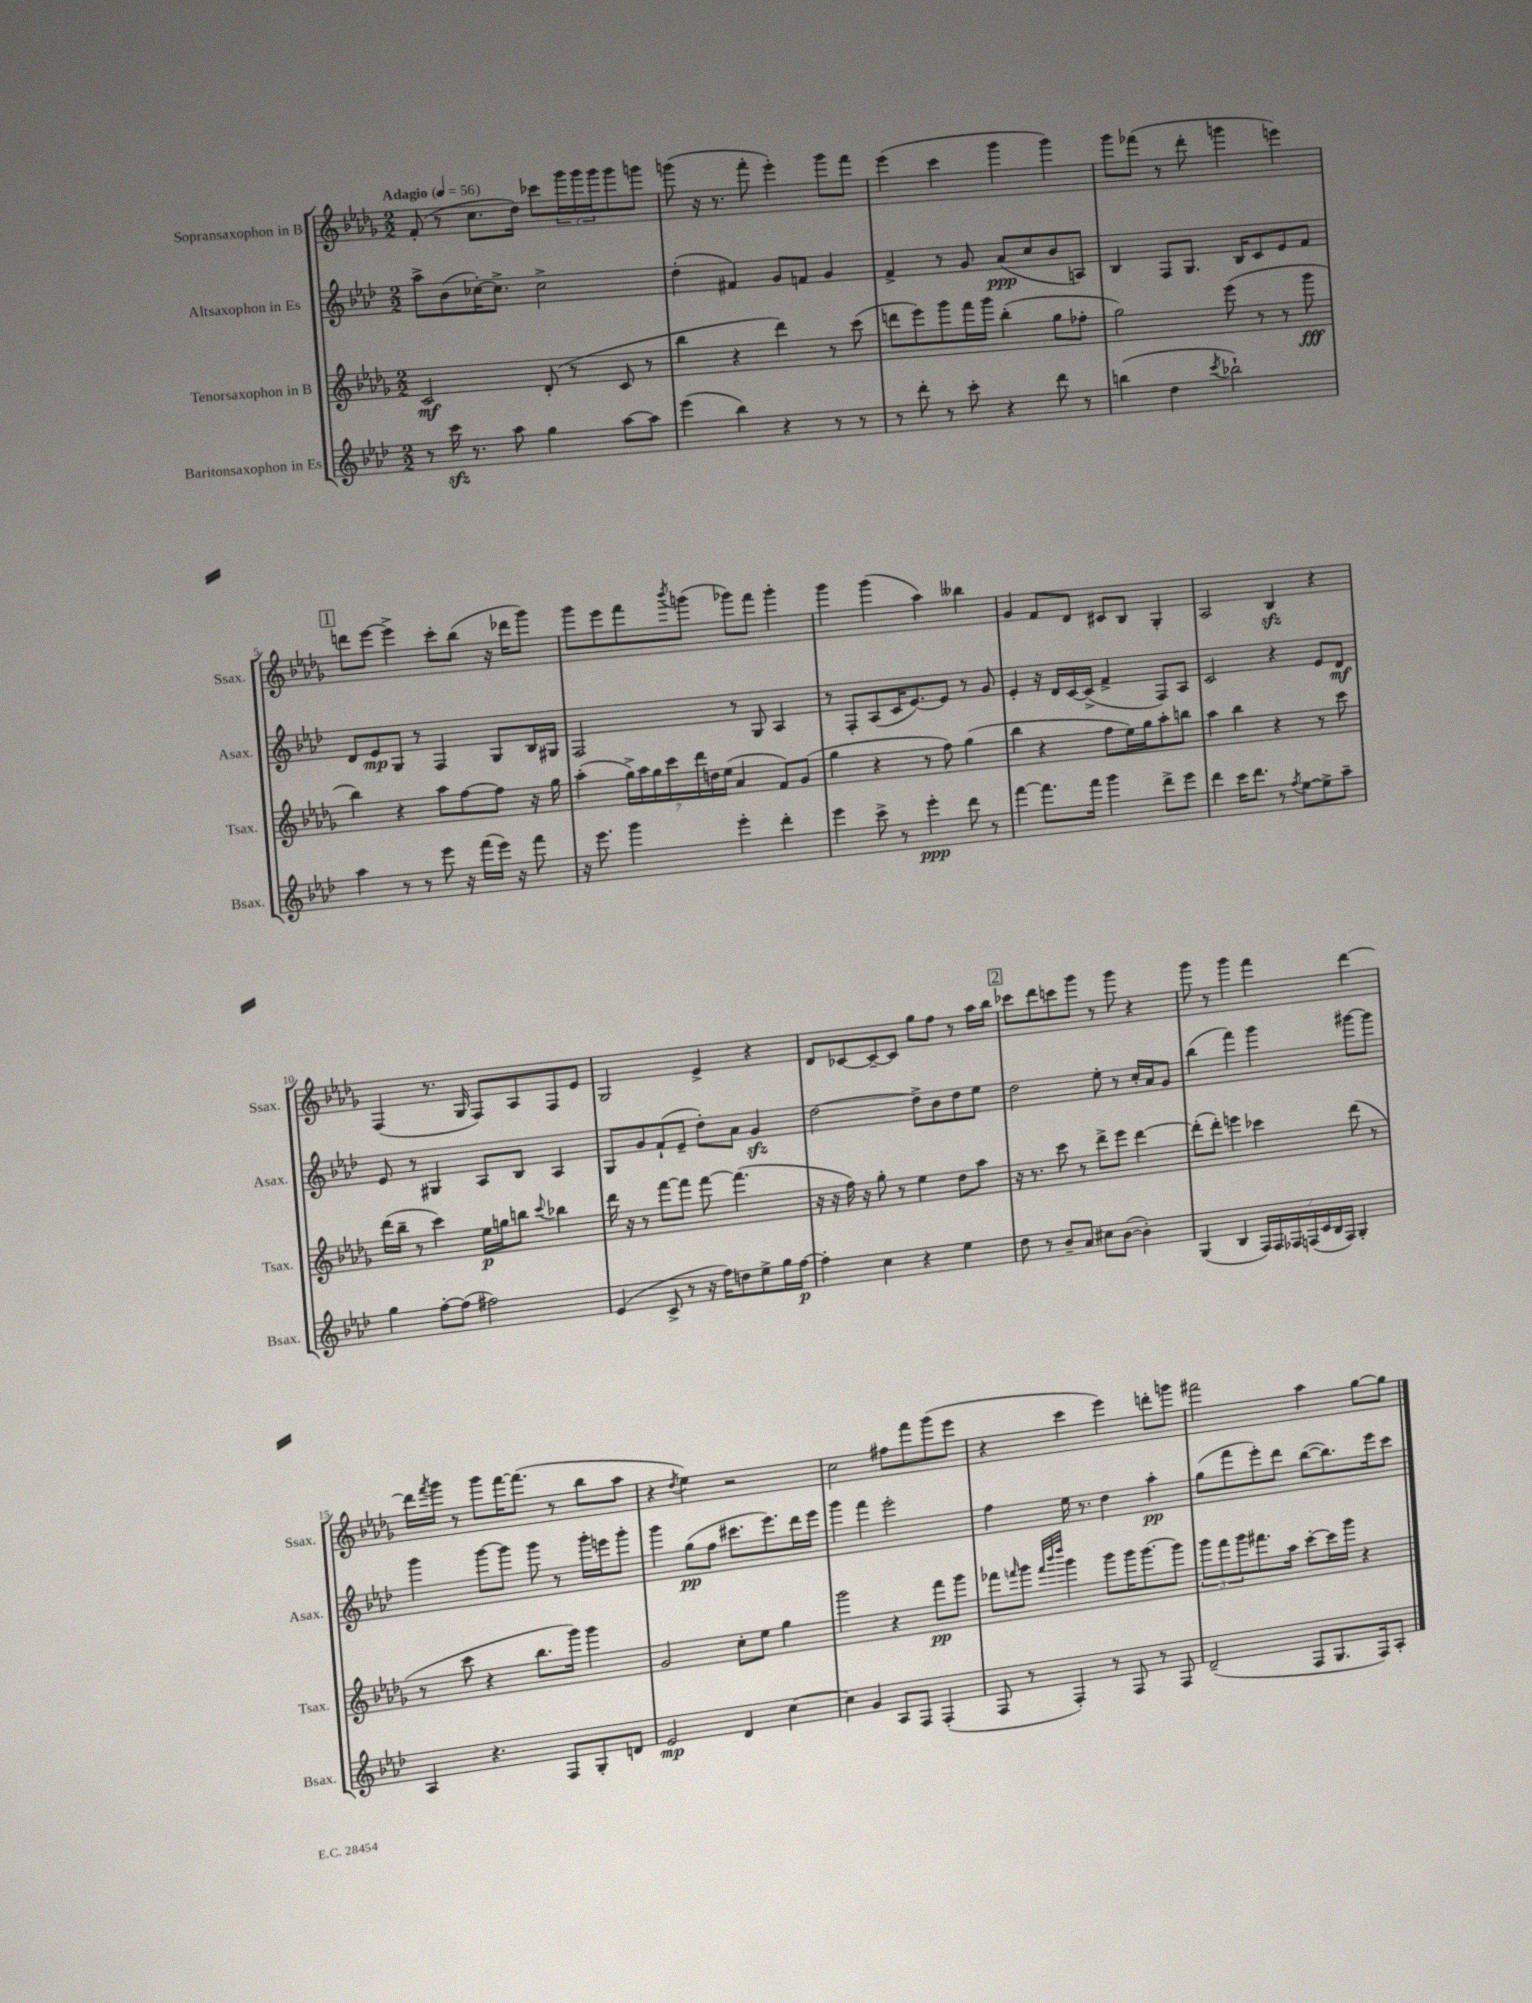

**kern	**dynam	**kern	**dynam	**kern	**dynam	**kern
*part4	*part4	*part3	*part3	*part2	*part2	*part1
*staff4	*staff4	*staff3	*staff3	*staff2	*staff2	*staff1
*I"Baritonsaxophon in Es	*	*I"Tenorsaxophon in B	*	*I"Altsaxophon in Es	*	*I"Sopransaxophon in B
*I'Bsax.	*	*I'Tsax.	*	*I'Asax.	*	*I'Ssax.
*clefG2	*	*clefG2	*	*clefG2	*	*clefG2
*k[b-e-a-d-]	*	*k[b-e-a-d-g-]	*	*k[b-e-a-d-]	*	*k[b-e-a-d-g-]
*M2/2	*	*M2/2	*	*M2/2	*	*M2/2
*MM56	*	*MM56	*	*MM56	*	*MM56
=1	=1	=1	=1	=1	=1	=1
!	!	!	!	!	!	!LO:TX:a:B:t=Adagio
8r	.	2c/	mf	8aa-^\L	.	(8f'/
16ccczz\	.	.	.	(8b-\	.	8r
8.r	.	.	.	.	.	.
.	.	.	.	[16cc-X'\K)	.	8.cc\L
.	.	.	.	8.cc-^\J]	.	.
8aa-\	.	.	.	.	.	.
.	.	.	.	.	.	16dd-\Jk)
4gg\	.	(8d-'/	.	2cc-^\	.	8ccc-X\L
.	.	8r	.	.	.	24ggg-\L
.	.	.	.	.	.	24ggg-\
.	.	.	.	.	.	24ggg-\J
[8aa-\L	.	8c/	.	.	.	8ggg-\
8aa-\J]	.	8r	.	.	.	8gggn\J
=2	=2	=2	=2	=2	=2	=2
(4eee-\	.	4bb-\	.	(4dd-'\	.	(8gggn\
.	.	.	.	.	.	16r
.	.	.	.	.	.	8.r
4bb-\)	.	4r	.	4f#X/)	.	.
.	.	.	.	.	.	8fff'\
4r	.	4ddd-\)	.	8g/L	.	4eee-'\)
.	.	.	.	8fn/J	.	.
8r	.	8r	.	4g/	.	8ggg\L
8r	.	(8ccc\	.	.	.	8fff\J
=3	=3	=3	=3	=3	=3	=3
8r	.	8dddn\L	.	4f^/	.	(4eee-\
8ddd-'\	.	8eee-\)	.	.	.	.
8r	.	8ggg-\	.	8r	.	4ccc\
8ccc'\	.	16fff\L	.	8g/	.	.
.	.	16ggg-\JJ	.	.	.	.
4r	.	(4bb-'\	.	(8a-/L	ppp	4ggg-\
.	.	.	.	8cc/	.	.
8ddd-\	.	8gg-\L	.	8b-/	.	4ggg-\)
8r	.	8ff-X'\J	.	8An/J)	.	.
=4	=4	=4	=4	=4	=4	=4
(4bbn\	.	2gg-\)	.	4B-/	.	8ggg-\L
.	.	.	.	.	.	(8fff-X\J
4dd-\	.	.	.	8F/L	.	8r
.	.	.	.	8.G/J	.	8ddd-'\
8qccc/	.	.	.	.	.	.
2bb-X`\)	.	(8eee-\	.	.	.	4gggn\
.	.	.	.	16B-/KL	.	.
.	.	8r	.	8c/	.	.
.	.	8r	.	8e-/	.	4eeen\)
.	.	8ggg-\	fff	8f/J	.	.
!!LO:LB:g=z
!!LO:REH:place=s1:t=1
=5	=5	=5	=5	=5	=5	=5
4aa-\	.	4bb-\)	.	8d-/L	.	8dddn\L
.	.	.	.	8e-/	mp	[8eee-\J
8r	.	4r	.	8G/J	.	4eee-^\]
8r	.	.	.	8r	.	.
8eee-\	.	8aa-\L	.	4F/	.	8ccc'\L
16r	.	[8ff\	.	.	.	(8bb-\J
(16fff\LL	.	.	.	.	.	.
16eee-\JJ)	.	8ff\J]	.	8G/L	.	16r
16r	.	.	.	.	.	16ddd-X\KL
8fff\	.	16r	.	16B-/L	.	8ggg-\J)
.	.	16gg-\	.	16G#X/JJ	.	.
=6	=6	=6	=6	=6	=6	=6
16r	.	(4aa-'\	.	2F/	.	8ggg-\L
8.eee-\	.	.	.	.	.	.
.	.	.	.	.	.	8eee-\
4ggg\	.	28gg-^\LL)	.	.	.	8fff\
.	.	28aa-\	.	.	.	.
.	.	28gg-\	.	.	.	.
.	.	28ccc\	.	.	.	.
.	.	.	.	.	.	8qbbb-/
.	.	.	.	.	.	(8gggn\J
.	.	28ddd-\	.	.	.	.
.	.	28ddn\	.	.	.	.
.	.	(28ee-\JJ	.	.	.	.
4eee-'\	.	4a-/	.	8r	.	8ggg-X\L)
.	.	.	.	8G/	.	8fff\J
4ddd-'\	.	8f/L)	.	4A-/	.	4ggg-'\
.	.	(8g-/J	.	.	.	.
=7	=7	=7	=7	=7	=7	=7
4eee-\	.	4gg-\	.	8r	.	4ggg-\
.	.	.	.	8F'/L	.	.
8ccc^\	.	4r	.	(8A-/	.	(4ggg-\
8r	.	.	.	16c/K	.	.
.	.	.	.	[8.e-/)	.	.
4eee-'\	ppp	8r	.	.	.	4aa-\)
.	.	8ff\)	.	8e-/J]	.	.
8ddd-\	.	(4gg-\	.	8r	.	4bb--X\
8r	.	.	.	8g/	.	.
=8	=8	=8	=8	=8	=8	=8
[4fff\	.	4bb-\	.	4e-'/	.	4g-/
8.fff\L]	.	4r	.	16r	.	8f/L
.	.	.	.	16d-/LL	.	.
.	.	.	.	[16c/	.	8d-/J
16fff\Jk	.	.	.	(16c^/JJ]	.	.
4ggg\	.	8ff\L	.	4f^/	.	8c#X/L
.	.	16ee-\L)	.	.	.	8B-/J
.	.	16gg-\J	.	.	.	.
8ddd-^\L	.	8aa-'\	.	8F/L)	.	4G-'/
8eee-\J	.	8bbn\J	.	8A-/J	.	.
=9	=9	=9	=9	=9	=9	=9
4ddd-\	.	4aa-\	.	2c/	.	2A-/
16ccc\KL	.	4bb-\	.	.	.	.
8.ddd-\J	.	.	.	.	.	.
8r	.	4r	.	4r	.	4B-zz/
8qff/	.	.	.	.	.	.
[8ee-\L	.	.	.	.	.	.
8ee-^\]	.	8r	.	8e-/L	.	4r
8aa-~\J	.	8ccc\	.	8d-/J	mf	.
!!LO:LB:g=z
=10	=10	=10	=10	=10	=10	=10
4gg\	.	(16ddd-\LL	.	8e-/	.	(4F/
.	.	16bb-~\JJ	.	.	.	.
.	.	8r	.	8r	.	.
[8ff'\L	.	4ccc\)	.	4G#X/	.	8.r
(8ff\J]	.	.	.	.	.	.
.	.	.	.	.	.	16G-/
2ff#X\)	.	16ee-\LL	p	8A-/L	.	8F/L)
.	.	16ggn\J	.	.	.	.
.	.	8bbn\J	.	8B-/J	.	8A-/
.	.	8qqccc/	.	.	.	.
.	.	4bb-X\	.	4A-/	.	8F/
.	.	.	.	.	.	8e-/J
=11	=11	=11	=11	=11	=11	=11
(4e-/	.	16ddd-\	.	8G/L	.	2G-/
.	.	16r	.	.	.	.
.	.	8r	.	8g/	.	.
8c^/	.	[8fff\L	.	(8f`/	.	.
8r	.	8fff\J]	.	8e-~/J	.	.
16r	.	[8fff\	.	8dd-'\L)	.	4e-^/
16ff\KL)	.	.	.	.	.	.
8ddn\	.	(4.fff\]	.	8a-\J	.	.
8ee-^\	.	.	.	4gzz/	.	4r
16gg\L	.	.	.	.	.	.
[16ff\JJ	p	.	.	.	.	.
=12	=12	=12	=12	=12	=12	=12
4ff'\]	.	16r	.	[2dd-\	.	8d-/L
.	.	16r	.	.	.	.
.	.	16ff\)	.	.	.	[8c-X/
.	.	16r	.	.	.	.
4cc\	.	8gg-'\	.	.	.	8c-~/_
.	.	8r	.	.	.	8c-/J]
4r	.	4ee-\	.	8dd-^\L]	.	8gg-\L
.	.	.	.	8b-\	.	8ff\J
4ee-\	.	8dd-\L	.	8dd-\	.	8r
.	.	8aa-\J	.	8ee-\J	.	16aa-\LL
.	.	.	.	.	.	16bb-\JJ
!!LO:REH:place=s1:t=2
=13	=13	=13	=13	=13	=13	=13
8dd-\	.	16r	.	2dd-\	.	8ccc-X\L
.	.	8.r	.	.	.	.
8r	.	.	.	.	.	8ddd-\
8b-~/L	.	8ccc\	.	.	.	8cccn\
8a-/J	.	8r	.	.	.	8ggg-\J
8cc#X\L	.	8ddd-^\L	.	8ee-'\	.	8r
([8b-\J	.	8eee-\J	.	8r	.	8ggg-\
4b-'\])	.	[4ddd-\	.	16cc'/LL	.	4r
.	.	.	.	16a-/J	.	.
.	.	.	.	8g/J	.	.
=14	=14	=14	=14	=14	=14	=14
(4G/	.	(8ddd-'\L]	.	(4bb-\	.	8ggg-\
.	.	8ddd-'\J)	.	.	.	8r
4B-/	.	4eeen\	.	4fff\)	.	4ggg-\
28F/LL)	.	4ccc-X\	.	4ggg\	.	4fff\
28F/	.	.	.	.	.	.
28F-X/	.	.	.	.	.	.
(28Fn/	.	.	.	.	.	.
28c/	.	.	.	.	.	.
28B-/	.	.	.	.	.	.
28F/JJ)	.	.	.	.	.	.
4G'/	.	(8ddd-\	.	[8ggg#X\L	.	[4ddd-\
.	.	8r	.	8ggg#\J]	.	.
!!LO:LB:g=z
=15	=15	=15	=15	=15	=15	=15
4A-/	.	8r	.	4ggg\	.	16ddd-\LL]
.	.	.	.	.	.	8qfff/
.	.	.	.	.	.	16ggg-\JJ
.	.	8ccc\	.	.	.	8r
4.r	.	4r	.	[8ggg\L	.	8ggg-\L
.	.	.	.	8ggg\J]	.	[16fff\K
.	.	.	.	.	.	(8.fff\J]
.	.	8.bb-\L	.	8ggg\	.	.
8F/L	.	.	.	8r	.	8r
.	.	16ggg-\Jk)	.	.	.	.
8G'/	.	4ggg-\	.	16ggg'\LL	.	8bb-\L
.	.	.	.	16eeen\J	.	.
8dn/J	.	.	.	8ggg'\J	.	8aa-\J
=16	=16	=16	=16	=16	=16	=16
2e-/	mp	2g-/	.	4ggg\	.	4r
.	.	.	.	.	.	8qdd-/
.	.	.	.	(8gg\L	pp	4ee-\)
.	.	.	.	8ff\J	.	.
4d-/	.	8cc'\L	.	8.ccc#X\L	.	2r
.	.	8ee-\J	.	.	.	.
.	.	.	.	8.eee-\)	.	.
[4cc\	.	4gg-\	.	.	.	.
.	.	.	.	16ddd-\L	.	.
.	.	.	.	16eee-\JJ	.	.
=17	=17	=17	=17	=17	=17	=17
4cc\]	.	2ggg-\	.	4ggg\	.	2cc\
4g/	.	.	.	4fff\	.	.
8A-/L	.	4r	.	2eee-'\	.	8ff#X\L
8F/J	.	.	.	.	.	8fff\
(4F'/	.	8fff\L	pp	.	.	(8ggg-\
.	.	8ggg-\J	.	.	.	8eee-\J
=18	=18	=18	=18	=18	=18	=18
8F/	.	8fff-X\L	.	4ff\	.	4r
.	.	16qqfffn/	.	.	.	.
8r	.	8ggg-\J	.	.	.	.
.	.	32qqfff/LLL	.	.	.	.
.	.	32qqbbb-/	.	.	.	.
.	.	32qqdddd-/JJJ	.	.	.	.
4F'/)	.	4ggg-\	.	16ee-\	.	4ccc\
.	.	.	.	8.r	.	.
8r	.	8ggg-\L	.	4dd-\	.	4eee-\)
8F/	.	16ggg-\K	.	.	.	.
.	.	[8.ggg-\	.	.	.	.
8r	.	.	.	4aa-'\	pp	8dddn'\L
8F/	.	8ggg-\J]	.	.	.	8gggn\J
=19	=19	=19	=19	=19	=19	=19
(2d-~/	.	12ggg-\L	.	(8gg\L	.	2fff#X\
.	.	12fff\	.	.	.	.
.	.	.	.	8fff\	.	.
.	.	12ggg-\	.	.	.	.
.	.	8.fff#X\	.	8eee-'\)	.	.
.	.	.	.	8ddd-\J	.	.
.	.	16aa-\Jk	.	.	.	.
8F/L	.	[8ccc'\L	.	([8bb-\L	.	4aa-\
8.G/	.	16ccc\L]	.	8.bb-\])	.	.
.	.	16ggg-\JJ	.	.	.	.
.	.	4r	.	.	.	[8gg-\L
16F/k)	.	.	.	16eee-\k	.	.
8A-'/J	.	.	.	8ccc\J	.	8gg-\J]
==	==	==	==	==	==	==
*-	*-	*-	*-	*-	*-	*-
